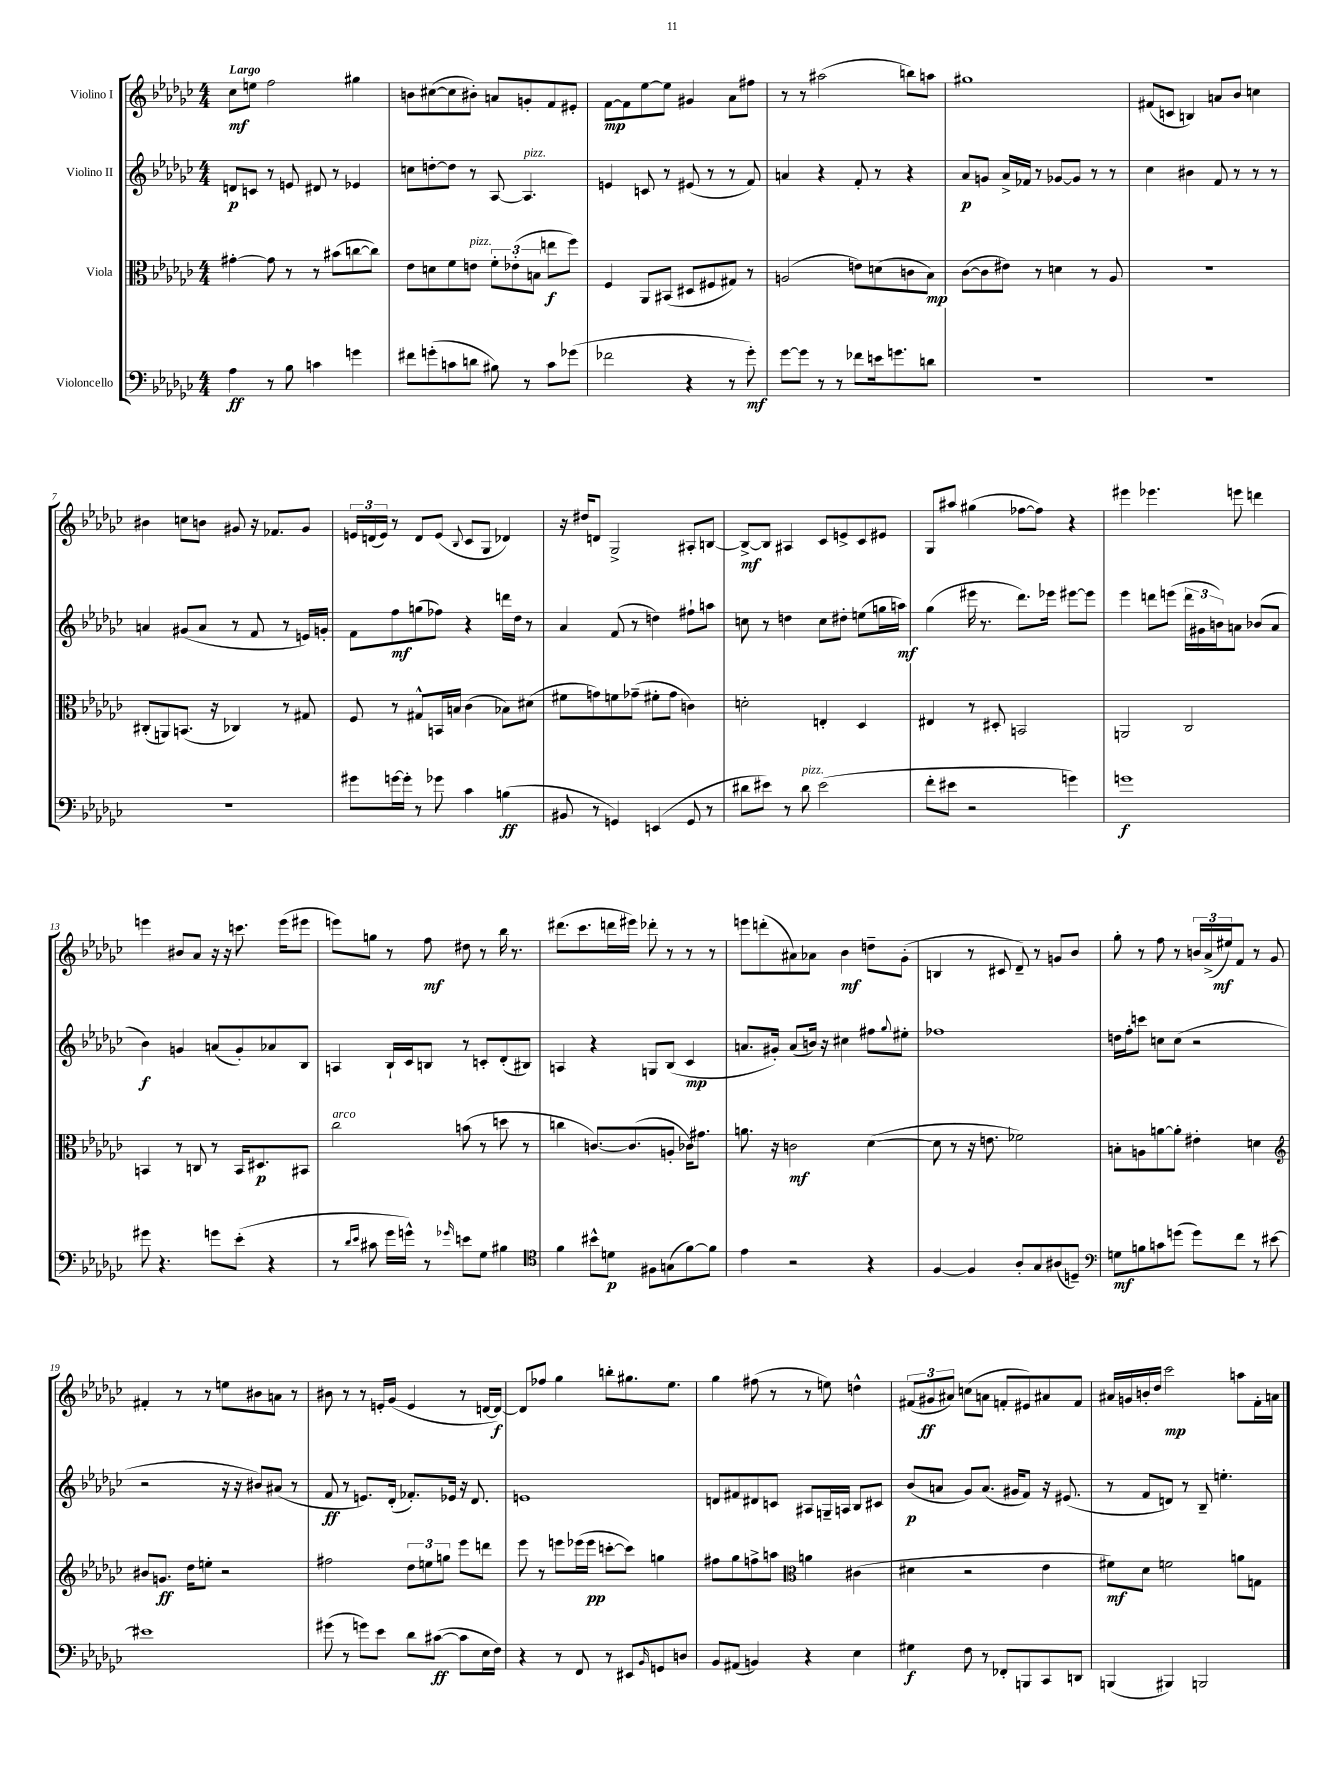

**kern	**dynam	**kern	**dynam	**kern	**dynam	**kern	**dynam
*part4	*part4	*part3	*part3	*part2	*part2	*part1	*part1
*staff4	*staff4	*staff3	*staff3	*staff2	*staff2	*staff1	*staff1
*I"Violoncello	*	*I"Viola	*	*I"Violino II	*	*I"Violino I	*
*clefF4	*	*clefC3	*	*clefG2	*	*clefG2	*
*k[b-e-a-d-g-c-]	*	*k[b-e-a-d-g-c-]	*	*k[b-e-a-d-g-c-]	*	*k[b-e-a-d-g-c-]	*
*M4/4	*	*M4/4	*	*M4/4	*	*M4/4	*
=1	=1	=1	=1	=1	=1	=1	=1
!	!	!	!	!	!	!LO:TX:a:B:t=Largo	!
4A-\	ff	[4g#X'\	.	8dn/L	p	8cc-\L	mf
.	.	.	.	8cn/J	.	8een\J	.
8r	.	8g#\]	.	8r	.	2ff\	.
8B-\	.	8r	.	8en/	.	.	.
4cn\	.	8r	.	8d#X/	.	.	.
.	.	(8b#X\L	.	8r	.	.	.
4gn\	.	[8ccn\	.	4e-X/	.	4gg#X\	.
.	.	8cc\J])	.	.	.	.	.
=2	=2	=2	=2	=2	=2	=2	=2
8f#X\L	.	8e-\L	.	8ccn\L	.	8bn\L	.
(8gn'\	.	8dn\	.	[8ddn'\	.	([8cc#X\	.
8cn\	.	8f\	.	8dd\J]	.	8cc#\]	.
!	!	!LO:TX:a:i:t=pizz.	!	!	!	!	!
8dn\J	.	8en\J	.	8r	.	8b#X'\J)	.
8B#X\)	.	12f'\L	.	[8A-/	.	8an/L	.
.	.	(12e-X'\	.	.	.	.	.
!	!	!	!	!LO:TX:a:i:t=pizz.	!	!	!
8r	.	.	.	4.A-/]	.	8gn'/	.
.	.	12Bn\J	.	.	.	.	.
8c\L	.	8een\L	f	.	.	8f/	.
(8g-X\J	.	8ff\J)	.	.	.	8e#X'/J	.
=3	=3	=3	=3	=3	=3	=3	=3
2f-X\	.	4F/	.	4en/	.	[8f\L	mp
.	.	.	.	.	.	8f\]	.
.	.	8AA-/L	.	8cn/	.	[8ee-\	.
.	.	(8BB#X/J	.	8r	.	8ee-\J]	.
4r	.	8D#X/L	.	(8e#X/	.	4g#X/	.
.	.	8F#X/	.	8r	.	.	.
8r	.	8G#X/J)	.	8r	.	8a-\L	.
8g-'\)	mf	8r	.	8f/)	.	8ff#X\J	.
=4	=4	=4	=4	=4	=4	=4	=4
[8g-\L	.	(2An/	.	4an/	.	8r	.
8g-\J]	.	.	.	.	.	8r	.
8r	.	.	.	4r	.	(2aa#X\	.
8r	.	.	.	.	.	.	.
8f-X\L	.	8en\L)	.	8f'/	.	.	.
16en\k	.	(8dn\	.	8r	.	.	.
8.gn\	.	.	.	.	.	.	.
.	.	8cn\	.	4r	.	8bbn\L)	.
8dn\J	.	8B-\J)	mp	.	.	8aan\J	.
=5	=5	=5	=5	=5	=5	=5	=5
1r	.	([8c-\L	.	8a-/L	p	1gg#X	.
.	.	8c-\]	.	8gn/J	.	.	.
.	.	8e#X\J)	.	16a-^/LL	.	.	.
.	.	.	.	16f-X/JJ	.	.	.
.	.	8r	.	8r	.	.	.
.	.	4dn\	.	[8g-X/L	.	.	.
.	.	.	.	8g-/J]	.	.	.
.	.	8r	.	8r	.	.	.
.	.	8A-/	.	8r	.	.	.
=6	=6	=6	=6	=6	=6	=6	=6
1r	.	1r	.	4cc-\	.	(8f#X/L	.
.	.	.	.	.	.	8cn/J	.
.	.	.	.	4b#X\	.	4Bn/)	.
.	.	.	.	8f/	.	8an/L	.
.	.	.	.	8r	.	8b-/J	.
.	.	.	.	8r	.	4ccn\	.
.	.	.	.	8r	.	.	.
!!LO:LB:g=z
=7	=7	=7	=7	=7	=7	=7	=7
1r	.	(8C#X'/L	.	4an/	.	4b#X\	.
.	.	8AAn/)	.	.	.	.	.
.	.	(8.BBn/J	.	(8g#X/L	.	8ccn\L	.
.	.	.	.	8a/J	.	8bn\J	.
.	.	16r	.	.	.	.	.
.	.	4C-X/)	.	8r	.	8g#X/	.
.	.	.	.	8f/	.	16r	.
.	.	.	.	.	.	8.f-X/L	.
.	.	8r	.	8r	.	.	.
.	.	8G#X/	.	16en/LL)	.	8g#/J	.
.	.	.	.	16gn'/JJ	.	.	.
=8	=8	=8	=8	=8	=8	=8	=8
8g#X\L	.	8F/	.	8f\L	.	24en/LL	.
.	.	.	.	.	.	(24dn/	.
.	.	.	.	.	.	24e/JJ)	.
[16gn\L	.	8r	.	8ff\	mf	8r	.
16g'\JJ]	.	.	.	.	.	.	.
8r	.	8G#X^^/L	.	(8ggn\	.	8d/L	.
8g-X\	.	16BBn/L	.	8ff-X\J)	.	(8e/J	.
.	.	16Bn/JJ	.	.	.	.	.
.	.	.	.	.	.	8qqB-/	.
4c-\	.	(4c-\	.	4r	.	8c-/L	.
.	.	.	.	.	.	8G-/J	.
(4Bn\	ff	8B-X\L)	.	16dddn\LL	.	4d-X/)	.
.	.	.	.	16dd-\JJ	.	.	.
.	.	(8d#X\J	.	8r	.	.	.
=9	=9	=9	=9	=9	=9	=9	=9
8BB#X/	.	8f#X\L	.	4a-/	.	16r	.
.	.	.	.	.	.	16dd#X/KL	.
8r	.	8gn\)	.	.	.	8dn/J	.
4GGn/)	.	8fn\	.	(8f/	.	2G-^/	.
.	.	(8g-X~\J	.	8r	.	.	.
(4EEn/	.	8f#X'\L	.	4ddn\)	.	.	.
.	.	8g-\J	.	.	.	.	.
8GG/	.	4cn\)	.	8ff#X`\L	.	8A#X'/L	.
8r	.	.	.	8aan\J	.	[8Bn/J	.
=10	=10	=10	=10	=10	=10	=10	=10
8d#X\L	.	2dn'\	.	8ccn\	.	8B^/L_	mf
8e#X\J)	.	.	.	8r	.	8B/J]	.
8r	.	.	.	4ddn\	.	4A#X/	.
!LO:TX:a:i:t=pizz.	!	!	!	!	!	!	!
8d#\	.	.	.	.	.	.	.
(2e#\	.	4En'/	.	8cc\L	.	8c-/L	.
.	.	.	.	8dd#X'\J	.	8en^/	.
.	.	4D-/	.	(8een\L	.	8c-/	.
.	.	.	.	16ggn\L	.	8e#X/J	.
.	.	.	.	16aan\JJ)	mf	.	.
=11	=11	=11	=11	=11	=11	=11	=11
8f'\L	.	4E#X/	.	(4gg-\	.	8G-/L	.
8e#X\J	.	.	.	.	.	8aa#X/J	.
2r	.	8r	.	16eee#X\	.	(4gg#X\	.
.	.	.	.	8.r	.	.	.
.	.	8D#X'/	.	.	.	.	.
.	.	2BBn/	.	8.ddd-\L)	.	[8ff-X\L	.
.	.	.	.	.	.	8ff-\J])	.
.	.	.	.	16eee-X\Jk	.	.	.
4gn\)	.	.	.	[8eee#X\L	.	4r	.
.	.	.	.	8eee#\J]	.	.	.
=12	=12	=12	=12	=12	=12	=12	=12
1gn	f	2AAn/	.	4eee-\	.	4eee#X\	.
.	.	.	.	8dddn\L	.	4.eee-X\	.
.	.	.	.	(8eeen\J	.	.	.
.	.	2C-/	.	24ddd\LL	.	.	.
.	.	.	.	24g#X\	.	.	.
.	.	.	.	24bn\J)	.	.	.
.	.	.	.	8an\J	.	8eeen\	.
.	.	.	.	(8b-X/L	.	4dddn\	.
.	.	.	.	8a/J	.	.	.
!!LO:LB:g=z
=13	=13	=13	=13	=13	=13	=13	=13
8g#X\	.	4BBn/	.	4b-\)	f	4eeen\	.
4.r	.	.	.	.	.	.	.
.	.	8r	.	4gn/	.	8b#X/L	.
.	.	8Cn/	.	.	.	8a-/J	.
8gn\L	.	8r	.	(8an/L	.	16r	.
.	.	.	.	.	.	16r	.
(8e-'\J	.	16BB/KL	.	8g'/)	.	8.cccn\	.
.	.	8.D#X/	p	.	.	.	.
4r	.	.	.	8a-X/	.	.	.
.	.	.	.	.	.	(16eee\KL	.
.	.	8BB#X/J	.	8B-/J	.	8eee#X\J	.
=14	=14	=14	=14	=14	=14	=14	=14
!	!	!LO:TX:a:i:t=arco	!	!	!	!	!
8r	.	2cc-\	.	4An/	.	8eeen\L)	.
16qqd-/LL	.	.	.	.	.	.	.
16qqe-/JJ	.	.	.	.	.	.	.
8c#X\	.	.	.	.	.	8ggn\J	.
16g-\LL	.	.	.	16B-`/LL	.	8r	.
16gn^^\JJ)	.	.	.	16c-/J	.	.	.
8r	.	.	.	8Bn/J	.	8ff\	mf
16qqg-X/	.	.	.	.	.	.	.
8en\L	.	(8bn\	.	8r	.	8dd#X\	.
8G-\J	.	8r	.	8cn'/L	.	8r	.
4B#X\	.	8ddn\	.	(8d-'/	.	16bb-\	.
.	.	.	.	.	.	8.r	.
.	.	8r	.	8B#X/J)	.	.	.
=15	=15	=15	=15	=15	=15	=15	=15
*clefC4	*	*	*	*	*	*	*
4f\	.	4ccn\	.	4An/	.	(8.ddd#X\L	.
.	.	.	.	.	.	8.ccc-\	.
8b#X^^\L	.	[8.cn/L)	.	4r	.	.	.
8dn\J	p	.	.	.	.	16dddn\L	.
.	.	(8.c/]	.	.	.	16eee#X\JJ)	.
8F#X\L	.	.	.	8Gn/L	.	8ddd-X'\	.
(8Gn\	.	8An'/J	.	(8B-/J	.	8r	.
[8f\)	.	16c-X\KL)	.	4c-/	mp	8r	.
.	.	8.g#X\J	.	.	.	.	.
8f\J]	.	.	.	.	.	8r	.
=16	=16	=16	=16	=16	=16	=16	=16
4e-\	.	8.an\	.	8.an/L	.	8eeen\L	.
.	.	.	.	.	.	(8dddn'\	.
.	.	16r	.	16g#X'/Jk)	.	.	.
2r	.	2cn\	mf	(8a/L	.	8a#X\)	.
.	.	.	.	16bn/Jk)	.	8a-X\J	.
.	.	.	.	16r	.	.	.
.	.	.	.	4cc#X\	.	4b-\	mf
4r	.	([4d-\	.	8ff#X\L	.	8ddn~\L	.
.	.	.	.	8qqgg-/	.	.	.
.	.	.	.	8ee#X'\J	.	(8g-'\J	.
=17	=17	=17	=17	=17	=17	=17	=17
[4F/	.	8d-\]	.	1ff-X	.	4Bn/	.
.	.	8r	.	.	.	.	.
4F/]	.	16r	.	.	.	8r	.
.	.	8.en\	.	.	.	.	.
.	.	.	.	.	.	8c#X/	.
8A-'/L	.	2f-X\)	.	.	.	8d-~/)	.
8G-/	.	.	.	.	.	8r	.
(8A#X/	.	.	.	.	.	8gn/L	.
8Dn~/J)	.	.	.	.	.	8b-/J	.
=18	=18	=18	=18	=18	=18	=18	=18
*clefF4	*	*	*	*	*	*	*
8Gn\L	mf	8Bn'\L	.	16ddn\LL	.	8gg-'\	.
.	.	.	.	16ff'\J	.	.	.
8Bn\	.	8An\	.	8cccn\J	.	8r	.
8cn\	.	[8an\	.	8ccn\L	.	8ff\	.
(8gn\J	.	8a'\J]	.	(8cc\J	.	8r	.
8g\L)	.	4e#X'\	.	2r	.	24bn/LL	.
.	.	.	.	.	.	(24a-^/	.
.	.	.	.	.	.	24ee#X/J)	mf
8f\J	.	.	.	.	.	8f/J	.
8r	.	4dn\	.	.	.	8r	.
[8e#X\	.	.	.	.	.	8g-/	.
!!LO:LB:g=z
=19	=19	=19	=19	=19	=19	=19	=19
*	*	*clefG2	*	*	*	*	*
1e#X]	.	8b#X/L	.	2r	.	4f#X'/	.
.	.	8.gn/J	ff	.	.	.	.
.	.	.	.	.	.	8r	.
.	.	16dd-\KL	.	.	.	.	.
.	.	8een'\J	.	.	.	8r	.
.	.	2r	.	16r	.	8een\L	.
.	.	.	.	16r	.	.	.
.	.	.	.	8b#X/L)	.	8b#X\	.
.	.	.	.	(8a#X/J	.	8an\J	.
.	.	.	.	8r	.	8r	.
=20	=20	=20	=20	=20	=20	=20	=20
(8g#X\	.	2ff#X\	.	8f/	ff	8b#X\	.
8r	.	.	.	8r	.	8r	.
8gn\L)	.	.	.	8.en/L)	.	8r	.
8e-\J	.	.	.	.	.	16en'/LL	.
.	.	.	.	(16d-'/Jk	.	(16g-/JJ	.
8d-\L	.	12dd-\L	.	8.f-X'/L)	.	4e/	.
.	.	12een\	.	.	.	.	.
([8c#X\J	ff	.	.	.	.	.	.
.	.	12ggn\J	.	.	.	.	.
.	.	.	.	16e-X/Jk	.	.	.
8c#\L]	.	8eee-\L	.	16r	.	8r	.
.	.	.	.	8.d-/	.	.	.
16E-\L	.	8dddn\J	.	.	.	[16dn/LL	.
16F\JJ)	.	.	.	.	.	16d/JJ_)	f
=21	=21	=21	=21	=21	=21	=21	=21
4r	.	8eee-\	.	1en	.	8d/L]	.
.	.	8r	.	.	.	8ff-X/J	.
8r	.	8eeen\L	.	.	.	4gg-\	.
8FF/	.	(16eee-X\L	.	.	.	.	.
.	.	16eee-\JJ	pp	.	.	.	.
8r	.	[8cccn'\L	.	.	.	8bbn'\L	.
8EE#X/L	.	8ccc\J])	.	.	.	8.gg#X\	.
16qqBB-/	.	.	.	.	.	.	.
8GGn/	.	4ggn\	.	.	.	.	.
.	.	.	.	.	.	8.ee-\J	.
8Dn/J	.	.	.	.	.	.	.
=22	=22	=22	=22	=22	=22	=22	=22
8BB-/L	.	8ff#X\L	.	8dn/L	.	4gg-\	.
(8AA#X/J	.	8gg-\	.	8f#X/	.	.	.
4BBn/)	.	8ffn^\	.	8d#X/	.	(8ff#X\	.
.	.	8aan\J	.	8cn/J	.	8r	.
*	*	*clefC3	*	*	*	*	*
4r	.	4an\	.	8A#X/L	.	8r	.
.	.	.	.	16Gn~/L	.	8een\)	.
.	.	.	.	16An/JJ	.	.	.
4E-\	.	(4c#X\	.	8B-/L	.	4ddn^^\	.
.	.	.	.	8c#X/J	.	.	.
=23	=23	=23	=23	=23	=23	=23	=23
4G#X\	f	4d#X\	.	(8b-/L	p	(12f#X/L	.
.	.	.	.	.	.	12g#X/	ff
.	.	.	.	8an/J	.	.	.
.	.	.	.	.	.	12a#X/J)	.
8F\	.	2r	.	8g-/L)	.	(8ccn\L	.
8r	.	.	.	(8.a/J	.	8an\J	.
8FF-X'/L	.	.	.	.	.	8fn'/L	.
.	.	.	.	16g#X/KL	.	.	.
8BBBn/	.	.	.	8f/J)	.	8e#X/)	.
8CC-/	.	4e-\	.	16r	.	8a#X/	.
.	.	.	.	(8.e#X/	.	.	.
8DDn/J	.	.	.	.	.	8f/J	.
=24	=24	=24	=24	=24	=24	=24	=24
(4BBBn/	.	8f#X\L)	mf	8r	.	16a#X/LL	.
.	.	.	.	.	.	16gn/	.
.	.	8d-\J	.	8f/L	.	16bn'/	.
.	.	.	.	.	.	16dd-/JJ	.
4BBB#X/)	.	2fn\	.	8dn/J)	.	2ccc-\	mp
.	.	.	.	8r	.	.	.
2BBBn/	.	.	.	8B-~/	.	.	.
.	.	.	.	4.een'\	.	.	.
.	.	8an\L	.	.	.	8aan\L	.
.	.	8Gn\J	.	.	.	16f'\L	.
.	.	.	.	.	.	16an\JJ	.
==	==	==	==	==	==	==	==
*-	*-	*-	*-	*-	*-	*-	*-
